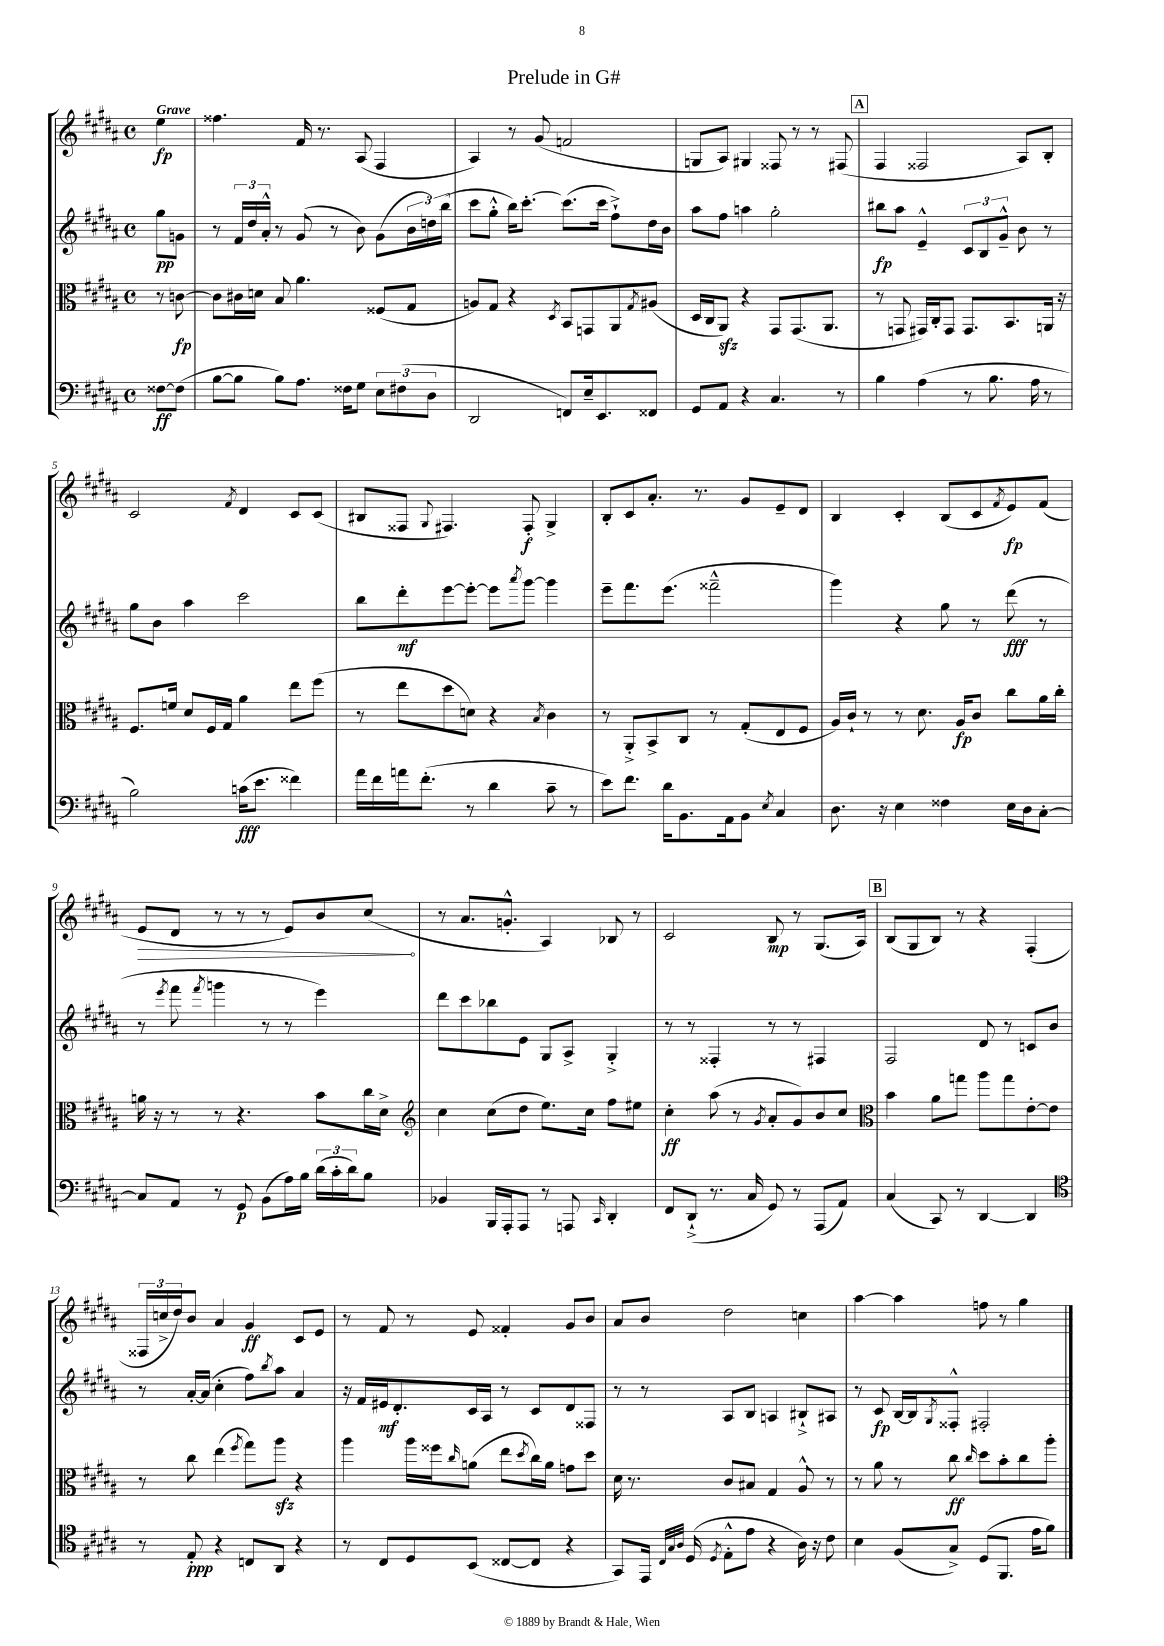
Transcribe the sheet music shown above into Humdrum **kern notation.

**kern	**kern	**kern	**kern
*staff4	*staff3	*staff2	*staff1
*clefF4	*clefC3	*clefG2	*clefG2
*k[f#c#g#d#a#]	*k[f#c#g#d#a#]	*k[f#c#g#d#a#]	*k[f#c#g#d#a#]
*M4/4	*M4/4	*M4/4	*M4/4
*met(c)	*met(c)	*met(c)	*met(c)
[8F##\L	8r	8gg#\L	4ee\
(8F##\]J	[8c\	8g\J	.
=	=	=	=
[8B\L	8c\]L	8r	4.ff##\
8B\]J	16c#\L	24f#/LL	.
.	.	24dd#/	.
.	16d\JJ	.	.
.	.	24a#'^^/JJ	.
8B\L)	8B/	8r	.
8.A#\J	4.a#\	(8g#/	16f#/
.	.	.	8.r
.	.	8r	.
16F##\LK	.	.	.
8G#\J	.	8b\)	(8A#/
12E\L	(8F##/L	(8g#\L	4F#/
(12F#\	.	.	.
.	8G#/J	24b\L	.
12D#\J	.	24dd\)	.
.	.	(24bb\JJ	.
=	=	=	=
2DD#/	8A/L)	8ccc#\L	4A#/)
.	8G#/J	8gg#'^^\J	.
.	4r	16bb\LK)	8r
.	.	[8.ccc#'\J	.
.	.	.	(8g#/
.	8qD#/	.	.
8FF/L)	8BB/L	(8.ccc#\]L	2f/
16E~/k	8GG/	.	.
8.EE/	.	16ccc#\Jk	.
.	8AA#/	8ff#`^\L)	.
.	8qG#/	.	.
8FF##/J	(8A#/J	16dd#\L	.
.	.	16b\JJ	.
=	=	=	=
8GG#/L	16D#/LL	8aa#\L	8G/L
.	16C#/J	.	.
8AA#/J	8AA#/J)	8ff#\J	8A#/J)
4r	4r	4aa\	4G#/
4.C#/	8GG#/L	2gg#'\	8F##/
.	(8.GG#/	.	8r
.	.	.	8r
.	8.AA#/J	.	.
8r	.	.	(8F#/
=	=	=	=
4B\	8r	8bb#\L	4F#/
.	8GG/	8aa#\J	.
(4A#\	16GG#/LL)	4e~^^/	2F##/
.	16C#'/J	.	.
.	8GG#/J	.	.
8r	8.GG#/L	12c#/L	.
.	.	12B/	.
8.B\	.	.	.
.	.	12g#~^^/J	.
.	8.BB/	.	.
.	.	8b\	8A#/L)
16A#\	.	.	.
8r	16AA/Jk	8r	8B'/J
.	16r	.	.
=	=	=	=
2B\)	8.F#/L	8gg#\L	2c#/
.	.	8b\J	.
.	16f/Jk	.	.
.	8d#/L	4aa#\	.
.	16F#/L	.	.
.	16G#/JJ	.	.
.	.	.	8qf#/
(16c\LK	4a#\	2ccc#\	4d#/
8.e\J	.	.	.
4f##\)	8ee\L	.	8c#/L
.	(8ff#\J	.	(8c#/J
=	=	=	=
16a#\LL	8r	8bb\L	8B#/L
16f#\	.	.	.
16a\J	8ee\L	8ddd#'\	8F##/J
(8.f#'\J	.	.	.
.	.	.	8qqG#/
.	8dd#\	[8eee\	4.F#/)
8r	8d\J)	8eee'\_J	.
4d#\	4r	8eee\]L	.
.	.	8qaaa#/	.
.	.	[8ggg#\J	8F#'/
.	8qB/	.	.
8c#~\	4c#\	4ggg#\]	4G#^/
8r	.	.	.
=	=	=	=
8e\L)	8r	8eee~\L	8B'/L
8.f#\J	8AA#'^/L	8.fff#\	8c#/
.	8BB^/	.	8.a#'/J
16d#\LK	.	(8.eee\J	.
8.BB\	8C#/J	.	.
.	.	.	8.r
.	8r	2fff##~^^\	.
16AA#\k	.	.	.
8BB\J	(8G#'/L	.	8g#/L
8qE/	.	.	.
4C#/	8E/	.	8e~/
.	8F#/J	.	8d#/J
=	=	=	=
8.D#\	16A#/LL)	4ggg#\)	4B/
.	16c#`/JJ	.	.
.	8r	.	.
16r	.	.	.
4E\	8r	4r	4c#'/
.	8.d#\	.	.
4F##\	.	8gg#\	(8B/L
.	16A#/LK	.	.
.	8c#/J	8r	8c#/
.	.	.	8qf#/
16E\LL	8cc#\L	(8ddd#\	8e/)
16D#\J	.	.	.
[8C#'\J	16a#\L	8r	(8f#/J
.	16cc#'\JJ	.	.
=	=	=	=
8C#/]L	16a\	8r	8e/L
.	16r	.	.
.	.	8qeee/	.
8AA#/J	8r	8fff#\	8d#/J
.	.	8qfff#/	.
8r	8r	4ggg\	8r
8GG#/	4.r	.	8r
(8BB\L	.	8r	8r
16A#\L)	.	8r	8e/L)
16B\JJ	.	.	.
(24d#\LL	8b\L	4eee\)	8b/
24c#'\	.	.	.
24d#\J)	.	.	.
8B\J	16cc#\L	.	(8cc#/J
.	16d#^\JJ	.	.
=	=	=	=
*	*clefG2	*	*
4BB-/	4cc#\	8ddd#\L	8r
.	.	8ccc#\	8.a#/L
16BBB/LL	(8cc#\L	8bb-\	.
16AAA#'/J	.	.	8.g'^^/J
8AAA#/J	8dd#\J	8e\J	.
8r	8.ee\L)	8G#/L	4A#/)
8AAA/	.	8A#^/J	.
.	16cc#\Jk	.	.
16qqCC#/	.	.	.
4DD#'/	8ff#\L	4G#'^/	8B-/
.	8ee#\J	.	8r
=	=	=	=
8FF#/L	4cc#'\	8r	2c#/
(8DD#`^/J	.	8r	.
8.r	(8aa#\	4F##'/	.
.	8r	.	.
16C#/	.	.	.
.	8qg#/	.	.
8GG#/)	8a#'/L	8r	8B/
8r	8g#/)	8r	8r
(8AAA#/L	8b/	4F#/	(8.G#/L
8AA#/J)	8cc#/J	.	.
.	.	.	16A#/Jk)
=	=	=	=
*	*clefC3	*	*
(4C#/	4b\	2F#/	(8B/L
.	.	.	8G#/
8CC#/)	8a#\L	.	8B/J)
8r	8gg\J	.	8r
[4DD#/	8aa#\L	8d#/	4r
.	8gg\	8r	.
4DD#/]	[8e'\	8c/L	(4F#'/
.	8e\]J	8b/J	.
=	=	=	=
*clefC4	*	*	*
8r	8r	8r	24F##/LL
.	.	.	24cc^/
.	.	.	24dd#/J)
8E'/	8cc#\	[16a#'/LL	8b/J
.	.	(16a#/]JJ	.
4r	(4ee\	4cc#'\	4a#/
.	8qff#/	.	.
8C/L	8gg#\L)	8ff#\L)	4g#/
.	.	8qbb/	.
8AA#/J	8aa#\J	8aa#\J	.
4r	4r	4a#/	8c#/L
.	.	.	8e/J
=	=	=	=
8r	4aa#\	16r	8r
.	.	16f#/LL	.
8C#/L	.	16e#/J	8f#/
.	.	8.d#'/	.
8D#/	16aa#\LL	.	8r
.	16ff##\J	.	.
.	16qqcc#/	.	.
(8BB/J	(8a\J	16c#/L	8e/
.	.	16A#/JJ	.
[8C##/L	8ee\L	8r	4f##'/
.	8qdd#/	.	.
8C##/]J	16cc#\L)	8c#/L	.
.	16a\JJ	.	.
4r	8g\L	8d#/	8g#/L
.	8dd#\J	8F##/J	8b/J
=	=	=	=
8GG#/L)	16d#\	8r	8a#/L
.	8.r	.	.
16EE/Jk	.	8r	8b/J
32qqC#/LLL	.	.	.
32qqG#/	.	.	.
32qqA#/JJJ	.	.	.
(16D#/	.	.	.
8qD#/	.	.	.
8E'^^\L	8c#/L	8A#/L	2dd#\
8e\J	8B#/J	8B/J	.
4r	4G#/	4A/	.
16A#\)	8A#^^/	8B#`^/L	4cc\
16r	.	.	.
8c#\	8r	8A#/J	.
=	=	=	=
4B\	8r	8r	[4aa#\
.	8a#\	8c#/	.
(8F#/L	8r	[16B/LL	4aa#\]
.	.	16B/]J	.
.	.	8qG#/	.
8G#^/J)	8cc#\	8F##'^^/J	.
.	16qqcc#/	.	.
(8D#/L	8dd#\L	2F#'/	8ff\
8.FF#/J	8b'\	.	8r
.	8cc#\	.	4gg#\
16e\LK	.	.	.
8f#\J)	8aa#'\J	.	.
==	==	==	==
*-	*-	*-	*-
